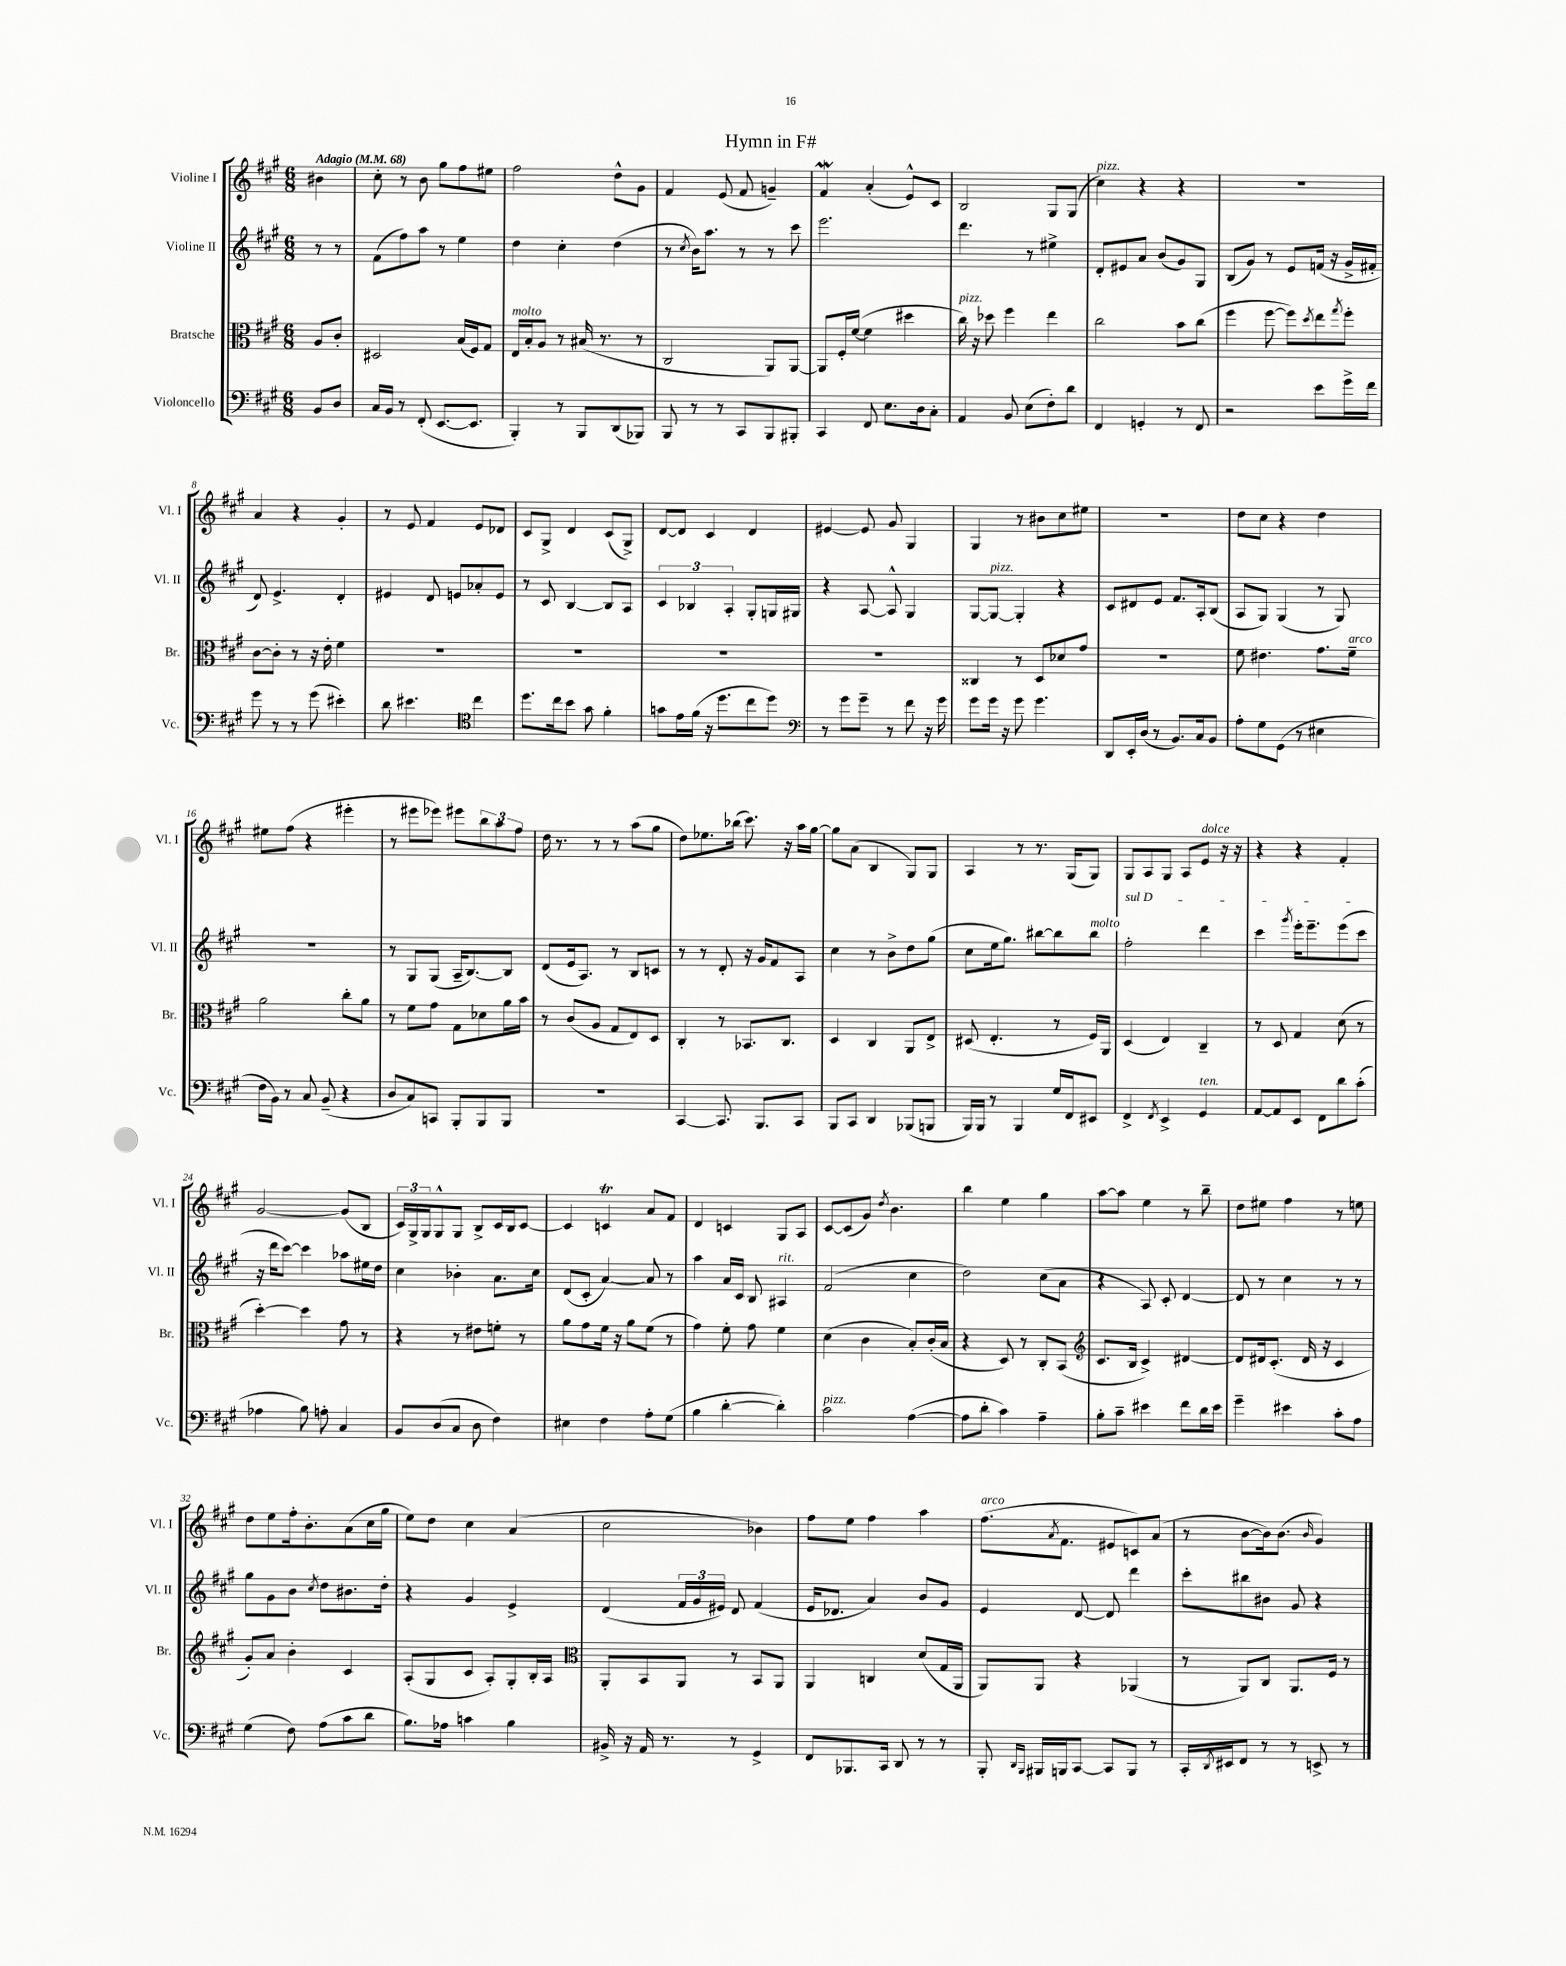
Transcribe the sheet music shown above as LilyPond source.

\header { title = "Hymn in F#" }
<<
\new StaffGroup <<
\new Staff = "s0" \with { instrumentName = "Violine I" shortInstrumentName = "Vl. I" } {
    \clef treble \key a \major \numericTimeSignature \time 6/8 \partial 4 \tempo "Adagio" 4 = 68
    bis'4 |
    cis''8-. r8 b'8 gis''8 fis''8 eis''8 |
    fis''2 d''8-^ gis'8 |
    fis'4 e'8( fis'8 g'4--) |
    fis'4\mordent a'4-.( e'8-^) cis'8 |
    b2 gis8 gis8( |
    cis''4^\markup { \italic "pizz." }) r4 r4 |
    R2. |
    a'4 r4 gis'4-. |
    r8 e'8 fis'4 e'8 des'8 |
    cis'8 gis8-> d'4 cis'8( gis8->) |
    d'8~ d'8 cis'4 d'4 |
    eis'4~ eis'8 gis'8 gis4 |
    gis4 r8 bis'8 cis''8 eis''8 |
    R2. |
    d''8 cis''8 r4 d''4 |
    eis''8 fis''8( r4 eis'''4-. |
    r8 eis'''8 ees'''8) eis'''8 \tuplet 3/2 { b''8 a''8 fis''8 } |
    d''16 r8. r8 r8 a''8( gis''8 |
    d''8) ees''8. bes''16( cis'''8.) r16 a''16 gis''16~ |
    gis''8 a'8( b4 gis8) gis8 |
    a4 r8 r8. gis16( gis8) |
    gis8 a8 gis8 a8 e'8^\markup { \italic "dolce" } r16 r16 |
    r4 r4 fis'4-. |
    gis'2~ gis'8( b8 |
    \tuplet 3/2 { cis'16) gis16-> gis16 } gis8-^ gis8 b8-> cis'16 b16 cis'8~ |
    cis'4 c'4\trill a'8 fis'8 |
    d'4 c'4 gis8 a8 |
    cis'8~ cis'8( gis'8) \acciaccatura { d''8 } b'4. |
    b''4 e''4 gis''4 |
    a''8~ a''8 e''4 r8 b''8-- |
    d''8 eis''8 fis''4 r8 e''8 |
    d''8 e''8 fis''16-. b'8.-. a'8( cis''16 gis''16 |
    e''8) d''8 cis''4 a'4( |
    cis''2 bes'4) |
    fis''8 e''8 fis''4 a''4 |
    fis''8.^\markup { \italic "arco" }( \acciaccatura { a'8 } fis'8. eis'8 c'8) a'8( |
    r8 b'8~ b'16) b'8.( \grace { b'16 } gis'4) \bar "|." |
}
\new Staff = "s1" \with { instrumentName = "Violine II" shortInstrumentName = "Vl. II" } {
    \clef treble \key a \major \numericTimeSignature \time 6/8 \partial 4
    r8 r8 |
    fis'8( fis''8) a''8 r8 e''4 |
    d''4 cis''4-. d''4( |
    r8 \acciaccatura { cis''8 } b'16) a''8. r8 r8 cis'''8 |
    e'''2. |
    d'''4. r8 eis''4-> |
    d'8-. eis'8 a'8 b'8( gis'8) gis8 |
    b8( gis'8) r8 e'8 f'16( r16 gis'16-> fis'16-. |
    d'8) e'4.-> d'4-. |
    eis'4 d'8 e'8 aes'8-. e'8 |
    r8 cis'8 b4~ b8 a8 |
    \tuplet 3/2 { cis'4 bes4 a4-. } gis8-. g16 gis16 |
    r4 a8~ a8-^ gis4 |
    gis8~ gis8~^\markup { \italic "pizz." } gis4-. r4 |
    cis'8 dis'8 e'8 fis'8. a16-. b8( |
    a8 gis8) gis4( r8 gis8) |
    R2. |
    r8 gis8 gis8( a16-- b8.~) b8 |
    d'8( e'16 a8.) r8 b8 c'8 |
    r8 r8 d'8-. r16 gis'16 fis'8 a8 |
    cis''4 r8 b'8-> d''8 gis''8( |
    cis''8 e''16 gis''8.) bis''8~ bis''8 bis''8^\markup { \italic "molto" } |
    \once \override TextSpanner.bound-details.left.text = \markup { \italic "sul D" } fis''2-.\startTextSpan d'''4 |
    cis'''4 \acciaccatura { gis'''8 } e'''16-. e'''8.-- e'''8( cis'''8\stopTextSpan |
    r16 d'''16 cis'''8~) cis'''4 aes''8 eis''16 d''16 |
    cis''4 bes'4-. a'8. cis''16 |
    d'8( cis'8-. a'4~) a'8 r8 |
    a''4 a'16 cis'16 b8 ais4^\markup { \italic "rit." } |
    fis'2( cis''4 |
    d''2) cis''8( a'8 |
    r4 a8) cis'8-. d'4~ |
    d'8 r8 cis''4 r8 r8 |
    gis''8 gis'8 b'8 \acciaccatura { cis''8 } d''8 bis'8. d''16-. |
    r4 gis'4 e'4-> |
    d'4( \tuplet 3/2 { fis'16 gis'16 eis'16) } d'8 fis'4( |
    e'16 des'8. a'4) b'8 gis'8 |
    e'4 d'8~ d'8 d'''4 |
    cis'''8-. bis''8 bis'8 gis'8 r4 \bar "|." |
}
\new Staff = "s2" \with { instrumentName = "Bratsche" shortInstrumentName = "Br." } {
    \clef alto \key a \major \numericTimeSignature \time 6/8 \partial 4
    a8 cis'8-. |
    dis2 b16( fis16) gis8 |
    e16^\markup { \italic "molto" } b16-. a8 r8 bis16( r8. r8 |
    cis2 a,8) a,8~ |
    a,8 fis16-. fis'16~( fis'4 dis''4 |
    cis''16^\markup { \italic "pizz." }) r16 des''8 fis''4 e''4 |
    cis''2 b'8 cis''8( |
    fis''4 fis''8~ fis''8) \acciaccatura { d''8 } e''8 \acciaccatura { gis''8 } fis''8-. |
    cis'8~ cis'8-. r8 r16 e'16-. fis'4 |
    R2. |
    R2. |
    R2. |
    R2. |
    cisis4 r8 d8 des'8 gis'8 |
    R2. |
    fis'8 eis'4. gis'8. fis'16--^\markup { \italic "arco" } |
    a'2 cis''8-. a'8 |
    r8 fis'8 gis'8 gis8 des'8 a'16 b'16 |
    r8 cis'8( a8 gis8 e8) d8 |
    cis4-. r8 bes,8. cis8. |
    d4 cis4 a,8 e8-> |
    dis8( e4.-. r8 fis16) a,16 |
    d4( e4) cis4-- |
    r8 d8 gis4 d'8( r8 |
    d''4~-.) d''4 gis'8 r8 |
    r4 r8 eis'8 f'8-. r8 |
    a'8 gis'8 fis'16 r16 a'8 fis'8( r8 |
    gis'4) fis'8-. gis'8 fis'4 |
    d'4( cis'4 b8-.) cis'16-.( b16 |
    r4 d8) r8 cis8-. b,8( |
    \clef treble cis'8. b16 cis'4->) dis'4~ |
    dis'8 dis'16 cis'8.-.( dis'16 r16 cis'4 |
    gis'8-.) a'8 b'4-. cis'4 |
    a8-.( gis8 cis'8 a8-.) gis8-. b16-. a16 |
    \clef alto a,8-. b,8 a,8 r8 b,8 a,8 |
    a,4 c4 d'8( gis16 a,16 |
    a,8) a,8 r4 aes,4( |
    r8 a,8) cis8 a,8. fis16 r8 \bar "|." |
}
\new Staff = "s3" \with { instrumentName = "Violoncello" shortInstrumentName = "Vc." } {
    \clef bass \key a \major \numericTimeSignature \time 6/8 \partial 4
    b,8 d8 |
    cis16 b,16 r8 fis,8-.( e,8.~ e,8. |
    b,,4-.) r8 b,,8 d,8( bes,,8) |
    b,,8 r8 r8 cis,8 b,,8 bis,,8-. |
    cis,4 fis,8 e8. d16 cis8-. |
    a,4 b,8 e8( fis8-.) d'8 |
    fis,4 g,4-. r8 fis,8 |
    r2 e'8 gis'16-> fis'16 |
    gis'8 r8 r8 gis'8( eis'4-.) |
    d'8 eis'4. \clef tenor cis''4 |
    d''8. cis''16 b'8 gis'8 fis'4-. |
    g'8 e'16 fis'16( r16 d''8. cis''8 d''8) |
    \clef bass r8 gis'8 gis'8-- r8 fis'8 r16 gis'16 |
    gis'8 gis'16 r16 gis'8 gis'4. |
    d,8 e,16-. d16( r8 b,8.) cis16 b,8 |
    a8-. gis8 gis,8( r8 eis4 |
    fis16 b,16) r8 cis8 b,8--( r4 |
    d8 cis8) c,8 b,,8-. b,,8 b,,8 |
    R2. |
    cis,4~ cis,8. b,,8. cis,8 |
    b,,8 cis,8 d,4 bes,,8( b,,8 |
    b,,16) b,,16 r8 b,,4 gis16 fis,16 eis,8 |
    fis,4-> \acciaccatura { fis,8 } e,4-> gis,4^\markup { \italic "ten." } |
    a,8~ a,8 e,8 fis,8 d'8 cis'8-.( |
    aes4 b8) a8-. cis4 |
    b,8 d8( cis8 d8 fis4) |
    eis4 fis4 a8-. gis8( |
    b4 d'4~-. d'4-.) |
    cis'2^\markup { \italic "pizz." } a4~( |
    a8 d'8-. cis'4) a4-- |
    b8-. cis'8-- eis'4 fis'8 d'16 eis'16 |
    gis'4-- eis'4 cis'8-. a8 |
    gis4( fis8) a8( cis'8 d'8 |
    b8.) aes16 c'4 b4 |
    bis,16-> r16 a,16 r8. r8 gis,4-> |
    fis,8 bes,,8. cis,16 d,8 r8 r8 |
    b,,8-. \grace { d,16 b,,16 } bis,,16 b,,16 cis,8~ cis,8 b,,8 r8 |
    cis,16-. \acciaccatura { d,8 } eis,16 fis,8 r8 r8 e,8-> r8 \bar "|." |
}
>>
>>
